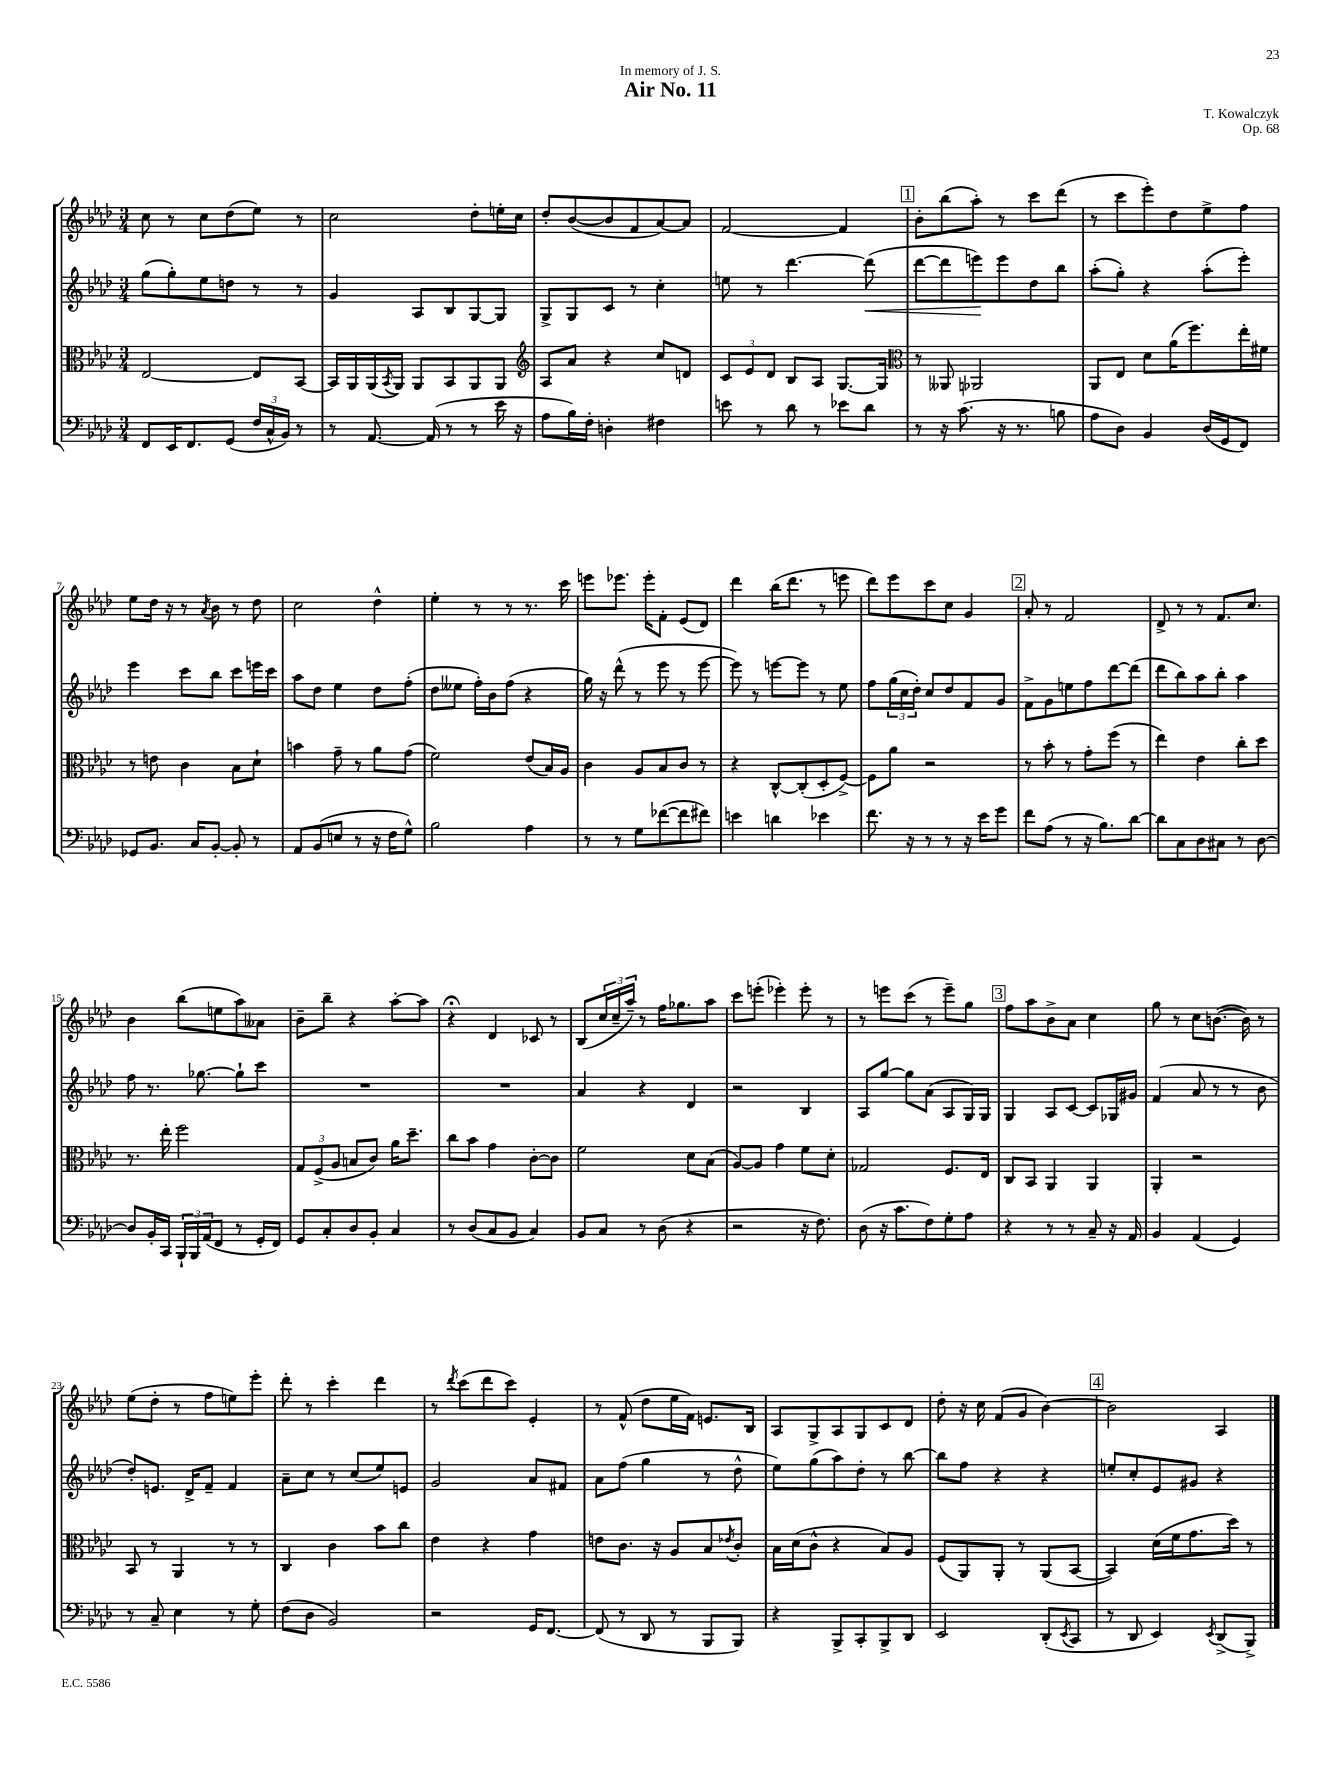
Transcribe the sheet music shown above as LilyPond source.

\header { title = "Air No. 11" composer = "T. Kowalczyk" dedication = "In memory of J. S." opus = "Op. 68" }
<<
\new StaffGroup <<
\new Staff = "s0" {
    \clef treble \key aes \major \numericTimeSignature \time 3/4
    c''8 r8 c''8 des''8( ees''8) r8 |
    c''2 des''8-. e''16-. c''16 |
    des''8-. bes'8~( bes'8 f'8 aes'8~) aes'8 |
    f'2~ f'4 |
    \mark \markup { \box "1" } bes'8-. bes''8( aes''8-.) r8 c'''8 des'''8( |
    r8 c'''8 ees'''8-.) des''8 ees''8-> f''8 |
    ees''8 des''16 r16 r8 \acciaccatura { aes'8 } bes'8 r8 des''8 |
    c''2 des''4-^ |
    ees''4-. r8 r8 r8. c'''16 |
    e'''8 ees'''8. ees'''16-. f'8-. ees'8( des'8) |
    des'''4 bes''16( des'''8. r8 e'''8 |
    des'''8) ees'''8 c'''8 c''8 g'4 |
    \mark \markup { \box "2" } aes'8-. r8 f'2 |
    des'8-> r8 r8 f'8. c''8. |
    bes'4 bes''8( e''8 aes''8) aeses'8 |
    bes'8-- bes''8-- r4 aes''8~-. aes''8 |
    r4\fermata des'4 ces'8 r8 |
    bes8( \tuplet 3/2 { c''16 c''16-- aes''16--) } r8 f''16 ges''8. aes''8 |
    c'''8 e'''8-.( ees'''4-.) ees'''8-. r8 |
    r8 e'''8 c'''8( r8 e'''8--) g''8 |
    \mark \markup { \box "3" } f''8 aes''8 bes'8-> aes'8 c''4 |
    g''8 r8 c''8 b'8.~( b'16) r8 |
    ees''8( des''8-. r8 f''8 e''8) ees'''8-. |
    des'''8-. r8 c'''4-. des'''4 |
    r8 \acciaccatura { des'''8 } c'''8( des'''8 c'''8) ees'4-. |
    r8 f'8-^( des''8 ees''16 f'16) e'8. bes16 |
    aes8 g8-> aes8 g8 c'8 des'8 |
    des''8-. r16 c''16 f'8( g'8 bes'4~) |
    \mark \markup { \box "4" } bes'2 aes4 \bar "|." |
}
\new Staff = "s1" {
    \clef treble \key aes \major \numericTimeSignature \time 3/4
    g''8( g''8-.) ees''8 d''8 r8 r8 |
    g'4 aes8 bes8 g8~ g8 |
    g8-> g8 c'8 r8 c''4-. |
    e''8 r8 des'''4.~ des'''8\<( |
    \mark \markup { \box "1" } des'''8~ des'''8 e'''8\!) e'''8 des''8 bes''8 |
    aes''8-.( g''8-.) r4 aes''8-.( ees'''8-.) |
    ees'''4 c'''8 bes''8 c'''8 e'''16 c'''16 |
    aes''8 des''8 ees''4 des''8 f''8-.( |
    des''8 eeses''8 f''16-.) bes'16 f''8( r4 |
    g''16) r16 des'''8-^( r8 ees'''8 r8 ees'''8~ |
    ees'''8) r8 e'''8~ e'''8 r8 ees''8 |
    f''8 \tuplet 3/2 { g''16( c''16 des''16-.) } c''8 des''8 f'8 g'8 |
    \mark \markup { \box "2" } f'8-> g'8 e''8 f''8 des'''8~ des'''8( |
    des'''8 bes''8) aes''8 bes''8-. aes''4 |
    f''8 r8. ges''8.~ ges''8-! c'''8 |
    R2. |
    R2. |
    aes'4 r4 des'4 |
    r2 bes4 |
    aes8 g''8~ g''8 aes'8( aes8 g16) g16 |
    \mark \markup { \box "3" } g4 aes8 c'8~ c'8 ges16 gis'16 |
    f'4( aes'8 r8 r8 bes'8 |
    des''8-.) e'8. des'16-> f'8-- f'4 |
    aes'8-- c''8 r8 c''8( ees''8) e'8 |
    g'2 aes'8 fis'8 |
    aes'8 f''8( g''4 r8 des''8-^ |
    ees''8) g''8( aes''8) des''8-. r8 bes''8~ |
    bes''8 f''8 r4 r4 |
    \mark \markup { \box "4" } e''8-. c''8-. ees'8 gis'8 r4 \bar "|." |
}
\new Staff = "s2" {
    \clef alto \key aes \major \numericTimeSignature \time 3/4
    ees2~ ees8 bes,8~ |
    bes,16 aes,16 aes,16( \acciaccatura { bes,8 } aes,16) aes,8 bes,8 aes,8 aes,8 |
    \clef treble aes8 aes'8 r4 c''8 d'8 |
    \tuplet 3/2 { c'8 ees'8 des'8 } bes8 aes8 g8.~ g16 |
    \mark \markup { \box "1" } \clef alto r8 aeses,8 aes,2 |
    aes,8 ees8 des'8 aes'16( f''8.) ees''16-. fis'16 |
    r8 e'8 c'4 bes8 des'8-! |
    b'4 g'8-- r8 aes'8 g'8( |
    f'2) ees'8( bes16) aes16 |
    c'4 aes8 bes8 c'8 r8 |
    r4 c8~-^ c8-.( des8-. f8~->) |
    f8 aes'8 r2 |
    \mark \markup { \box "2" } r8 bes'8-. r8 g'8-. f''8( r8 |
    ees''4) ees'4 c''8-. des''8 |
    r8. ees''16-. f''2 |
    \tuplet 3/2 { g8 f8->( aes8 } b8 c'8) aes'16 des''8.-- |
    c''8 bes'8 g'4 c'8~-. c'8 |
    f'2 des'8 bes8( |
    aes8~) aes8 g'4 f'8 des'8-. |
    ges2 f8. ees16 |
    \mark \markup { \box "3" } c8 bes,8 aes,4 aes,4 |
    aes,4-. r2 |
    bes,8 r8 aes,4 r8 r8 |
    c4 c'4 bes'8 c''8 |
    ees'4 r4 g'4 |
    e'8 c'8. r16 aes8 bes8 \acciaccatura { ees'8 } c'8-. |
    bes16 des'16( c'8-^ r4 bes8) aes8 |
    f8( aes,8) aes,8-. r8 aes,8( bes,8~ |
    \mark \markup { \box "4" } bes,4) des'16( f'16 g'8. des''16) r8 \bar "|." |
}
\new Staff = "s3" {
    \clef bass \key aes \major \numericTimeSignature \time 3/4
    f,8 ees,16 f,8. g,8( \tuplet 3/2 { f16 c16-^ bes,16) } r8 |
    r8 aes,8.~ aes,16( r8 r8 ees'16 r16 |
    aes8 bes16) f16-. d4-. fis4 |
    e'8 r8 des'8 r8 ees'8 des'8 |
    \mark \markup { \box "1" } r8 r16 c'8.( r16 r8. b8 |
    aes8 des8) bes,4 des16( g,16 f,8) |
    ges,8 bes,8. c16 bes,8~-. bes,8-. r8 |
    aes,8 bes,8( e8 r8 r16 f16 g8-^) |
    bes2 aes4 |
    r8 r8 g8 fes'8~( fes'8 fis'8) |
    e'4 d'4 ees'4 |
    f'8. r16 r8 r8 r16 ees'16 g'8 |
    \mark \markup { \box "2" } f'8 aes8( r8 r16 bes8.) des'8~ |
    des'8 c8 des8 cis8 r8 des8~ |
    des8 bes,16-. c,16 \tuplet 3/2 { bes,,16-! bes,,16 aes,16( } f,8 r8 g,16-. f,16) |
    g,8 c8-. des8 bes,8-. c4 |
    r8 des8( c8 bes,8 c4) |
    bes,8 c8 r8 des8( r4 |
    r2 r16 f8.) |
    des8( r16 c'8. f8) g8-. aes8 |
    \mark \markup { \box "3" } r4 r8 r8 c8-- r16 aes,16 |
    bes,4 aes,4( g,4) |
    r8 c8-- ees4 r8 g8-. |
    f8( des8 bes,2) |
    r2 g,16 f,8.~ |
    f,8( r8 des,8 r8 bes,,8 bes,,8) |
    r4 bes,,8-> c,8-. bes,,8-> des,8 |
    ees,2 des,8-.( \acciaccatura { ees,8 } c,8 |
    \mark \markup { \box "4" } r8 des,8 ees,4) \acciaccatura { ees,8 } des,8->( bes,,8->) \bar "|." |
}
>>
>>
